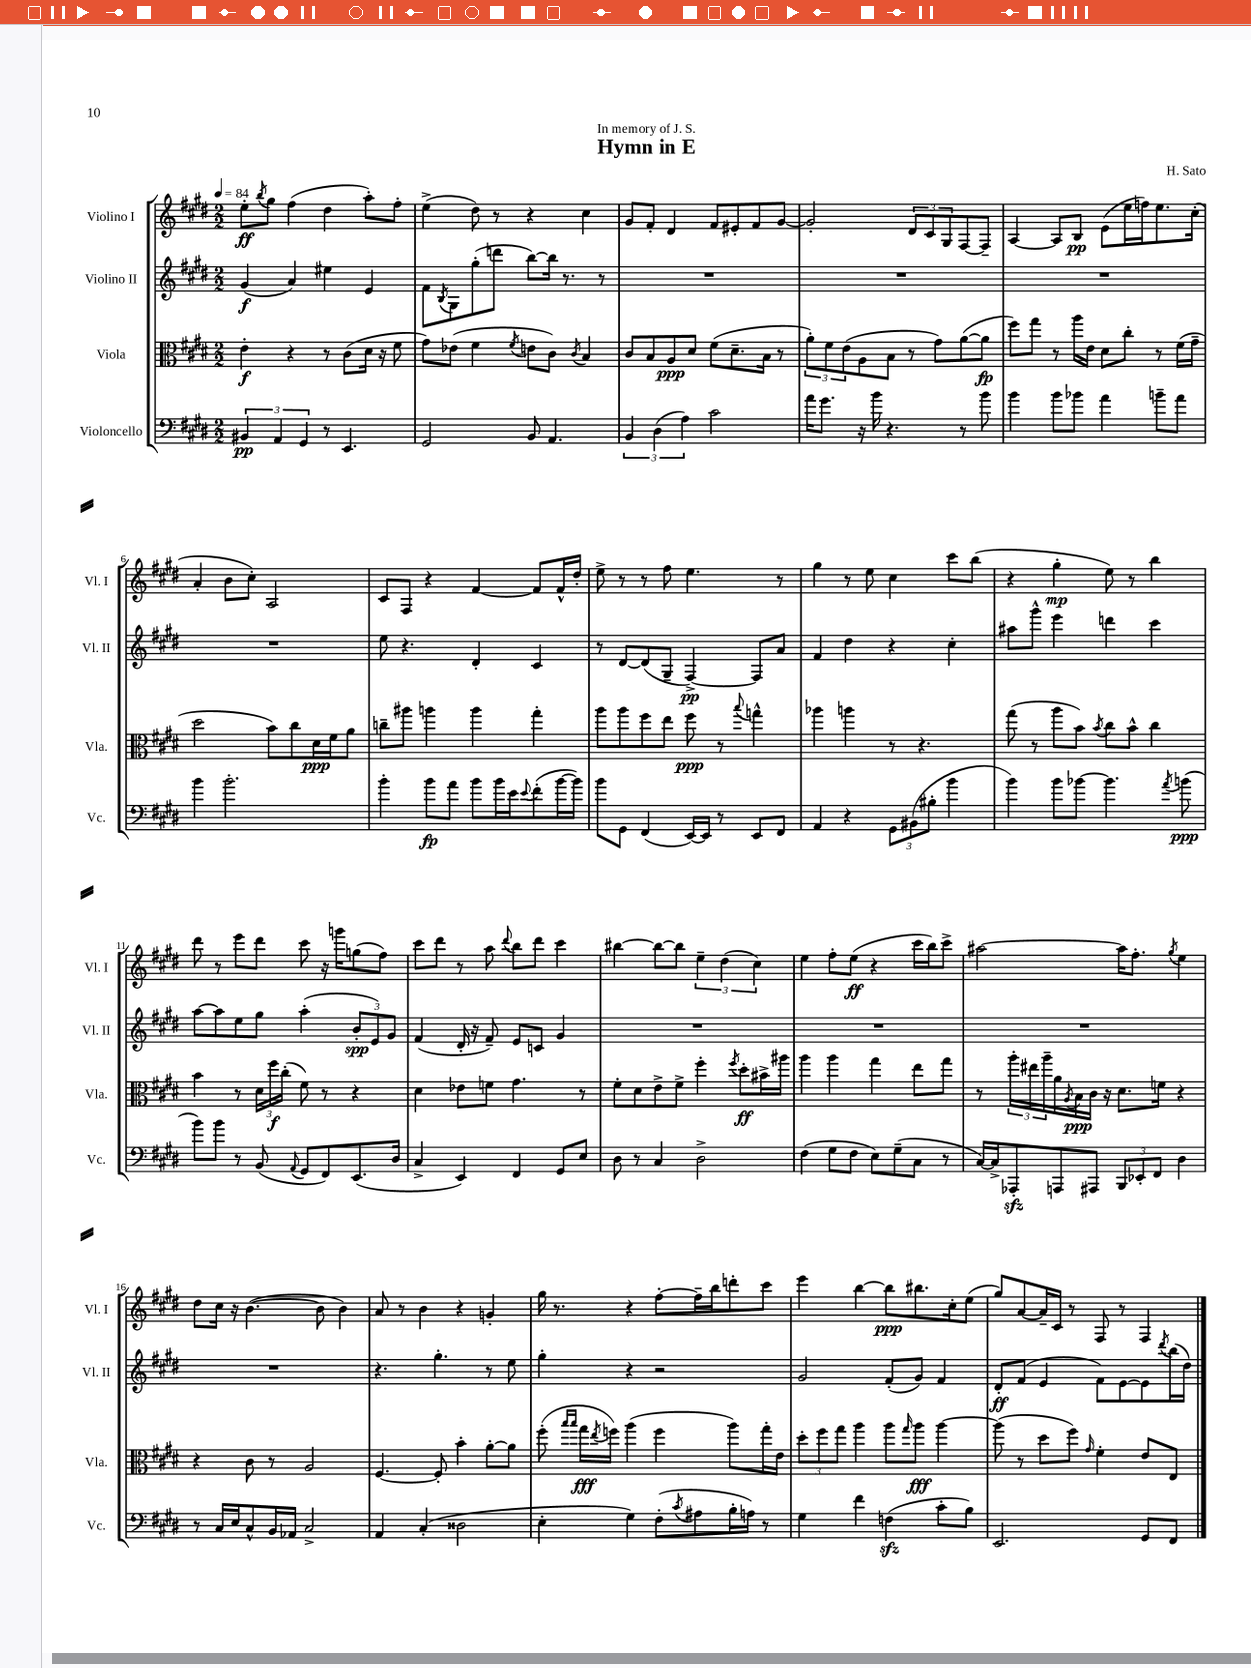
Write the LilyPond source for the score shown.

\header { title = "Hymn in E" composer = "H. Sato" dedication = "In memory of J. S." }
<<
\new StaffGroup <<
\new Staff = "s0" \with { instrumentName = "Violino I" shortInstrumentName = "Vl. I" } {
    \clef treble \key e \major \numericTimeSignature \time 2/2 \tempo 4 = 84
    e''8-.\ff \acciaccatura { b''8 } gis''8 fis''4( dis''4 a''8-.) fis''8-. |
    e''4->( dis''8) r8 r4 cis''4 |
    gis'8 fis'8-. dis'4 fis'8 eis'8-. fis'8 gis'8~ |
    gis'2-. \tuplet 3/2 { dis'8 cis'8 gis8 } fis8~ fis8-- |
    a4~ a8 b8\pp e'8( e''16 f''16) e''8. cis''16-.( |
    a'4-. b'8 cis''8-.) a2 |
    cis'8 fis8 r4 fis'4~ fis'8 fis'16-^ dis''16-. |
    e''8-> r8 r8 fis''8 e''4. r8 |
    gis''4 r8 e''8 cis''4 cis'''8 b''8( |
    r4 gis''4-.\mp e''8) r8 b''4 |
    dis'''8 r8 e'''8 dis'''8 cis'''8 r16 g'''16 g''8( fis''8) |
    cis'''8 dis'''8 r8 a''8 \appoggiatura { dis'''8 } b''8 dis'''8 cis'''4 |
    bis''4~ bis''8~ bis''8 \tuplet 3/2 { e''4-- dis''4( cis''4) } |
    e''4 fis''8-. e''8\ff( r4 cis'''16 b''16) cis'''8-> |
    ais''2~ ais''16 fis''8.-. \acciaccatura { gis''8 } e''4 |
    dis''8 cis''16 r16 b'4.~( b'8 b'4) |
    a'8 r8 b'4 r4 g'4-. |
    gis''16 r8. r4 fis''8~-. fis''16-- b''16 d'''8-. cis'''8 |
    e'''4 b''4~ b''8\ppp bis''8. cis''16-. e''8( |
    gis''8) a'8~ a'16-- cis'16 r8 fis8 r8 fis4 \bar "|." |
}
\new Staff = "s1" \with { instrumentName = "Violino II" shortInstrumentName = "Vl. II" } {
    \clef treble \key e \major \numericTimeSignature \time 2/2
    gis'4\f( a'4) eis''4 e'4 |
    fis'8 \acciaccatura { b8 } gis8 gis''8-.( d'''8 b''8~) b''16 r8. r8 |
    R1 |
    R1 |
    R1 |
    R1 |
    e''8 r4. dis'4-. cis'4 |
    r8 dis'8~ dis'8( gis8-- fis4~->\pp) fis8 a'8 |
    fis'4 dis''4 r4 cis''4-. |
    ais''8 gis'''8-^ e'''4 d'''4 cis'''4 |
    a''8~ a''8 e''8 gis''8 a''4-.( \tuplet 3/2 { b'8-.\spp e'8) gis'8 } |
    fis'4( dis'16-. r16 fis'8--) e'8 c'8 gis'4 |
    R1 |
    R1 |
    R1 |
    R1 |
    r4. gis''4.-. r8 e''8 |
    gis''4-. r4 r2 |
    gis'2 fis'8-.( gis'8) fis'4 |
    dis'8-.\ff fis'8( e'4 fis'8) e'8~ e'8 \acciaccatura { dis'''8 } b''16( dis''16) \bar "|." |
}
\new Staff = "s2" \with { instrumentName = "Viola" shortInstrumentName = "Vla." } {
    \clef alto \key e \major \numericTimeSignature \time 2/2
    e'4-.\f r4 r8 cis'8( dis'16 r16 fis'8 |
    gis'8) ees'8( fis'4 \acciaccatura { fis'8 } e'8 cis'8) \acciaccatura { cis'8 } b4 |
    cis'8 b8 a8\ppp dis'8 fis'8( dis'8.-- b16 r8 |
    \tuplet 3/2 { a'8-.) fis'8 e'8( } a8 b8 r8 gis'8) a'8~( a'8\fp |
    fis''8) gis''8 r8 a''16 e'16 dis'8 cis''8-. r8 fis'16( gis'16-- |
    dis''2 b'8) cis''8 dis'16\ppp fis'16 a'8 |
    c''8-- ais''8 a''4 a''4 gis''4-. |
    a''8 a''8 fis''8 e''8 fis''8\ppp r8 \appoggiatura { b''8 } g''4-^ |
    aes''4 a''4 r8 r4. |
    gis''8( r8 a''8 b'8) \acciaccatura { b'8 } cis''8 b'8-^ cis''4 |
    b'4 r8 \tuplet 3/2 { dis'16 fis''16\f cis''16-.( } fis'8) r8 r4 |
    dis'4 ees'8 f'8 gis'4. r8 |
    fis'8-. dis'8 e'8-> fis'8-> fis''4-. \acciaccatura { fis''8 } dis''8-.\ff bis'16-> ais''16 |
    a''4 a''4 gis''4 e''8 gis''8 |
    r8 \tuplet 3/2 { a''16-. eis''16 a''16-- } a'16 \acciaccatura { a8 } b16\ppp cis'16 r16 dis'8. f'16 r4 |
    r4 cis'8 r8 a2 |
    fis4.~ fis8-. b'4-. a'8~-. a'8 |
    fis''8-.( \grace { b''16 b''16 } gis''16\fff \acciaccatura { e''8 } f''16) a''4( f''4 a''8) gis''16-. e'16 |
    \tuplet 3/2 { dis''8-. fis''8 gis''8 } a''4 a''8 \grace { gis''16 } a''8\fff a''4~ |
    a''8( r8 dis''8 fis''8) \grace { gis'16 } fis'4-. e'8 e8 \bar "|." |
}
\new Staff = "s3" \with { instrumentName = "Violoncello" shortInstrumentName = "Vc." } {
    \clef bass \key e \major \numericTimeSignature \time 2/2
    \tuplet 3/2 { bis,4\pp a,4 gis,4 } r8 e,4. |
    gis,2 b,8 a,4. |
    \tuplet 3/2 { b,4 dis4( a4) } cis'2 |
    a'16 gis'8. r16 b'16 r4. r8 b'8 |
    b'4 b'8 bes'8 a'4 b'8-- a'8 |
    b'4 b'2.-. |
    b'4-. b'8\fp a'8 b'8 b'16 e'16 \appoggiatura { e'8 } fis'8-.( b'16~ b'16) |
    b'8 gis,8 fis,4( e,16~) e,16 r8 e,8 fis,8 |
    a,4 r4 \tuplet 3/2 { gis,8 bis,8( bis8-. } b'4 |
    b'4) b'8 bes'8~ bes'4. \acciaccatura { a'8 } b'8\ppp( |
    b'8) b'8 r8 b,8( \appoggiatura { a,8 } gis,8 fis,8) e,8.( dis16 |
    cis4-> e,4) fis,4 gis,8 e8 |
    dis8 r8 cis4 dis2-> |
    fis4( gis8 fis8 e8) gis8--( cis8 r8 |
    cis16~) cis16-> aes,,8-.\sfz a,,8 ais,,8 \tuplet 3/2 { b,,8 ees,8-. fis,8 } dis4 |
    r8 cis16 e16 cis8-^ b,16 aes,16 cis2-> |
    a,4 cis4-.( disis2 |
    e4-. gis4) fis8-.( \acciaccatura { cis'8 } ais8 b16-. a16) r8 |
    gis4 fis'4 f4\sfz( cis'8-. b8) |
    e,2. gis,8 fis,8 \bar "|." |
}
>>
>>
